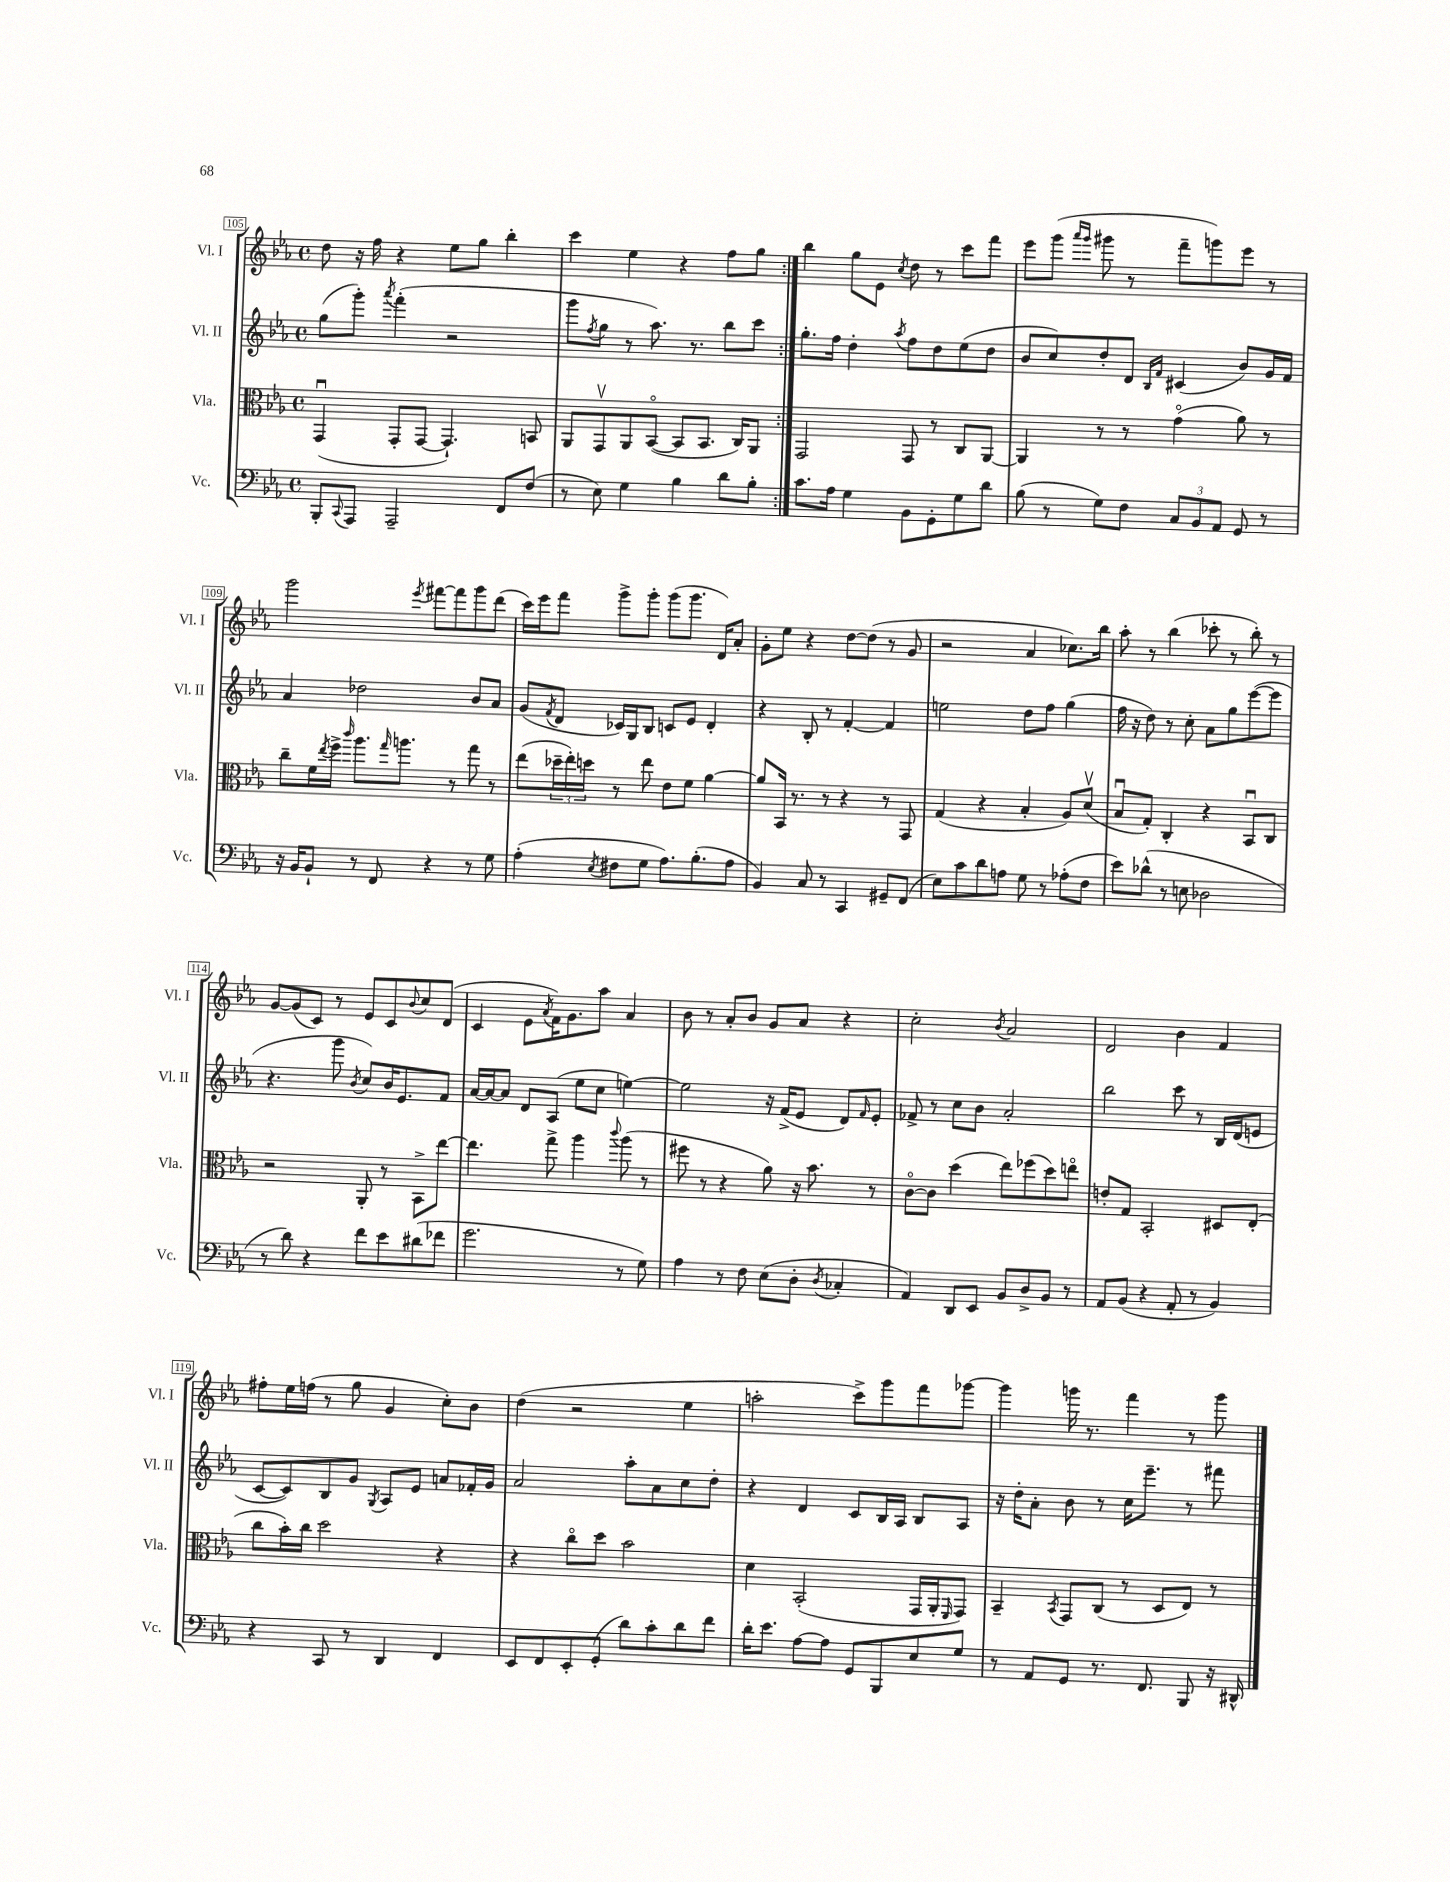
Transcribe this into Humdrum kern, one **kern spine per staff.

**kern	**kern	**kern	**kern
*part4	*part3	*part2	*part1
*staff4	*staff3	*staff2	*staff1
*I"Vc.	*I"Vla.	*I"Vl. II	*I"Vl. I
*I'Vc.	*I'Vla.	*I'Vl. II	*I'Vl. I
*clefF4	*clefC3	*clefG2	*clefG2
*k[b-e-a-]	*k[b-e-a-]	*k[b-e-a-]	*k[b-e-a-]
*M4/4	*M4/4	*M4/4	*M4/4
*met(c)	*met(c)	*met(c)	*met(c)
=105	=105	=105	=105
8BBB-'/L	(4GGu/	(8gg\L	8dd\
8qqCC/	.	.	.
8AAA-/J	.	8ggg'\J)	16r
.	.	.	16ff\
.	.	8qaaa-/	.
2AAA-~/	8GG'/L	(4fff'\	4r
.	[8GG/J	.	.
.	4.GG`/])	2r	8ee-\L
.	.	.	8gg\J
8FF/L	.	.	4bb-'\
(8F/J	8BBn/	.	.
=106	=106	=106	=106
8r	8AA-/L	8ggg\L	4ccc\
.	.	8qff/	.
8E-\)	8GGv/	8gg\J	.
4G\	8AA-/	8r	4ee-\
.	([8BB-/J	8.aa-\)	.
4B-\	8BB-/L]	.	4r
.	.	8.r	.
.	8.BB-/J	.	.
8d\L	.	8bb-\L	8ff\L
.	16C/KL)	.	.
8B-'\J	8AA-/J	8ccc\J	8gg\J
=107:|!	=107:|!	=107:|!	=107:|!
8.c\L	2GG/	8.gg'\L	4bb-\
16A-\Jk	.	16ff\Jk	.
4G\	.	4dd'\	8gg\L
.	.	.	8e-\J
.	.	8qaa-/	8qcc/
8BB-\L	8GG/	8ff\L	8dd\
8GG'\	8r	8dd\	8r
8G\	8C/L	(8ee-\	8ccc\L
8d\J	[8AA-/J	8dd\J	8fff\J
=108	=108	=108	=108
(8B-\	4AA-/]	8b-/L	8eee-\L
8r	.	8cc/)	(8ggg\J
.	.	.	16qqaaa-/LL
.	.	.	16qqggg/JJ
8G\L)	8r	8dd'/	8ggg#X\
8F\J	8r	8d/J	8r
.	.	16qqB-/LL	.
.	.	16qqf/JJ	.
12C/L	(4g\	(4c#X/	8fff~\L
12BB-/	.	.	.
.	.	.	8gggn\)
12AA-/J	.	.	.
8GG/	8a-\)	8b-/L)	8eee-\J
8r	8r	16g/L	8r
.	.	16f/JJ	.
!!LO:LB:g=z
=109	=109	=109	=109
16r	8cc~\L	4a-/	2ggg\
16BB-/KL	.	.	.
8BB-`/J	16f\L	.	.
.	8qee-/	.	.
.	16ff^\JJ	.	.
.	16qqccc/	.	.
8r	8.aa-\L	2dd-X\	.
8FF/	.	.	.
.	16qqgg/	.	.
.	8.aan\J	.	.
.	.	.	8qeee-/
4r	.	.	[8fff#X\L
.	8r	.	8fff#\]
8r	8gg\	8b-/L	8ggg\
8G\	8r	8a-/J	(8ddd\J
=110	=110	=110	=110
(4A-'\	(8ee-\L	(8g/L	16ccc\LL)
.	.	.	16eee-\J
.	.	8qf/	.
.	24dd-X~\L	8d/J	8fff\J
.	24ee-'\)	.	.
.	24ddn\JJ	.	.
8qE-/	.	.	.
8F#X\L	8r	16c-X/LL)	8ggg^\L
.	.	16G/J	.
8G\J	8ee-\	8B-/J	8ggg'\J
8.A-\L)	8e-\L	8cn/L	(8ggg\L
.	8f\J	8e-/J	8.ggg\J
(8.B-'\	.	.	.
.	[4a-\	4d'/	.
.	.	.	16d/KL)
8A-\J	.	.	8a-'/J
=111	=111	=111	=111
4BB-/)	8a-/L]	4r	8g'\L
.	16BB-/Jk	.	8ee-\J
.	8.r	.	.
8C/	.	8B-'/	4r
8r	8r	8r	.
4CC/	4r	[4f'/	[8dd\L
.	.	.	(8dd\J]
8GG#X~/L	8r	4f/]	8r
(8FF/J	8GG/	.	8g/
=112	=112	=112	=112
8E-\L)	(4G/	2een\	2r
8c\	.	.	.
8d\	4r	.	.
8An\J	.	.	.
8G\	4B-'/	8dd\L	4a-/
8r	.	8ff\J	.
(8A-X'\L	8A-/L)	(4gg\	8.cc-X\L)
8F\J	(8dv/J	.	.
.	.	.	16bb-\Jk
=113	=113	=113	=113
8e-\L)	8B-u/L	16ff\	8aa-'\
.	.	16r	.
(8d-X^^\J	8G'/J)	8dd\)	8r
8r	4C'/	8r	(4bb-\
8En\	.	8cc'\	.
2D-X\	4r	8a-\L	8ccc-X'\
.	.	8gg\	8r
.	8BB-u/L	([8eee-\	8bb-'\)
.	8C/J	8eee-\J]	8r
!!LO:LB:g=z
=114	=114	=114	=114
8r	2r	4.r	[8g/L
8d\)	.	.	(8g/]
4r	.	.	8c/J)
.	.	8ggg\	8r
.	.	8qb-/	.
8f\L	8AA-'/	8cc/L)	8e-/L
8e-\	8r	16b-/K	8c/
.	.	8.e-/	.
.	.	.	8qqb-/
(8d#X\	8BB-^\L	.	8cc/
8f-X\J	[8ee-\J	8f/J	(8d/J
=115	=115	=115	=115
2.g\	4.ee-\]	[16a-/LL	4c/
.	.	16a-/J_	.
.	.	8a-/J]	.
.	.	8d/L	8e-\L
.	.	.	8qa-/
.	8gg^\	(8A-/J	16f\K)
.	.	.	8.g\
.	4aa-\	8ee-\L	.
.	.	8cc\J	8aa-\J
.	8qqccc/	.	.
8r	(8aa-\	[4een\)	4a-/
8G\)	8r	.	.
=116	=116	=116	=116
4A-\	8ff#X\	2ee\]	8b-\
.	8r	.	8r
8r	4r	.	8a-'/L
8F\	.	.	8b-/J
(8E-\L	8a-\)	16r	8g/L
.	.	(16f^/KL	.
8D'\J	16r	8e-/J	8a-/J
.	8.b-\	.	.
8qD/	.	.	.
4C-X'/	.	8d/L)	4r
.	.	16qqf/	.
.	8r	8e-'/J	.
=117	=117	=117	=117
4AA-/)	[8c\L	8f-X^/	2cc'\
.	8c\J]	8r	.
8DD/L	(4dd\	8cc\L	.
8EE-/J	.	8b-\J	.
.	.	.	8qb-/
8BB-/L	8ee-\L)	2a-'/	2a-/
8D^/	(8ff-X\	.	.
8BB-/J	8dd\)	.	.
8r	8een\J	.	.
=118	=118	=118	=118
8AA-/L	8en'/L	2bb-\	2d/
(8BB-/J	8G/J	.	.
4r	2BB-'/	.	.
8AA-'/	.	8ccc\	4b-\
8r	.	8r	.
4BB-/)	8D#X/L	16B-/LL	4f/
.	.	(16d/J	.
.	(8E-'/J	8en/J	.
!!LO:LB:g=z
=119	=119	=119	=119
4r	8cc\L	[8c/L	8ff#X'\L
.	16b-'\L)	8c/])	16ee-\L
.	16cc\JJ	.	(16ffn\JJ
8CC/	2dd\	8B-/	8r
8r	.	8g/J	8gg\
.	.	8qG/	.
4DD/	.	8A-/L	4g/
.	.	8e-/J	.
4FF/	4r	8an/L	8cc'\L)
.	.	16f-X'/L	8b-\J
.	.	16g/JJ	.
=120	=120	=120	=120
8EE-/L	4r	2a-/	(4dd\
8FF/	.	.	.
8EE-'/	8cc\L	.	2r
(8GG'/J	8dd\J	.	.
8d\L)	2b-\	8aa-'\L	.
8c'\	.	8a-\	.
8d\	.	8cc\	4ee-\
8f\J	.	8dd'\J	.
=121	=121	=121	=121
16d'\KL	4d\	4r	2aan'\
8.e-\J	.	.	.
[8A-\L	(2BB-'/	4d/	.
8A-\J]	.	.	.
8GG/L	.	8c/L	8ccc^\L)
8BBB-/	.	16B-/L	8ggg\
.	.	16A-/JJ	.
8E-/	16GG/LL	8B-/L	8fff\
.	16AA-'/J	.	.
.	16qqFF/	.	.
8G/J	8GG/J)	8A-/J	[8ggg-X\J
=122	=122	=122	=122
8r	4BB-~/	16r	4ggg-\]
.	.	16dd'\KL	.
8AA-/L	.	8a-'\J	.
.	8qBB-/	.	.
8GG/J	8GG/L	8b-\	16gggn\
.	.	.	8.r
8.r	(8C/J	8r	.
.	8r	16cc\KL	4fff\
8.FF/	.	8.eee-~\J	.
.	8D/L	.	.
8BBB-/	8E-/J)	8r	8r
16r	8r	8fff#X\	8ggg\
16DD#X^^/	.	.	.
==	==	==	==
*-	*-	*-	*-
